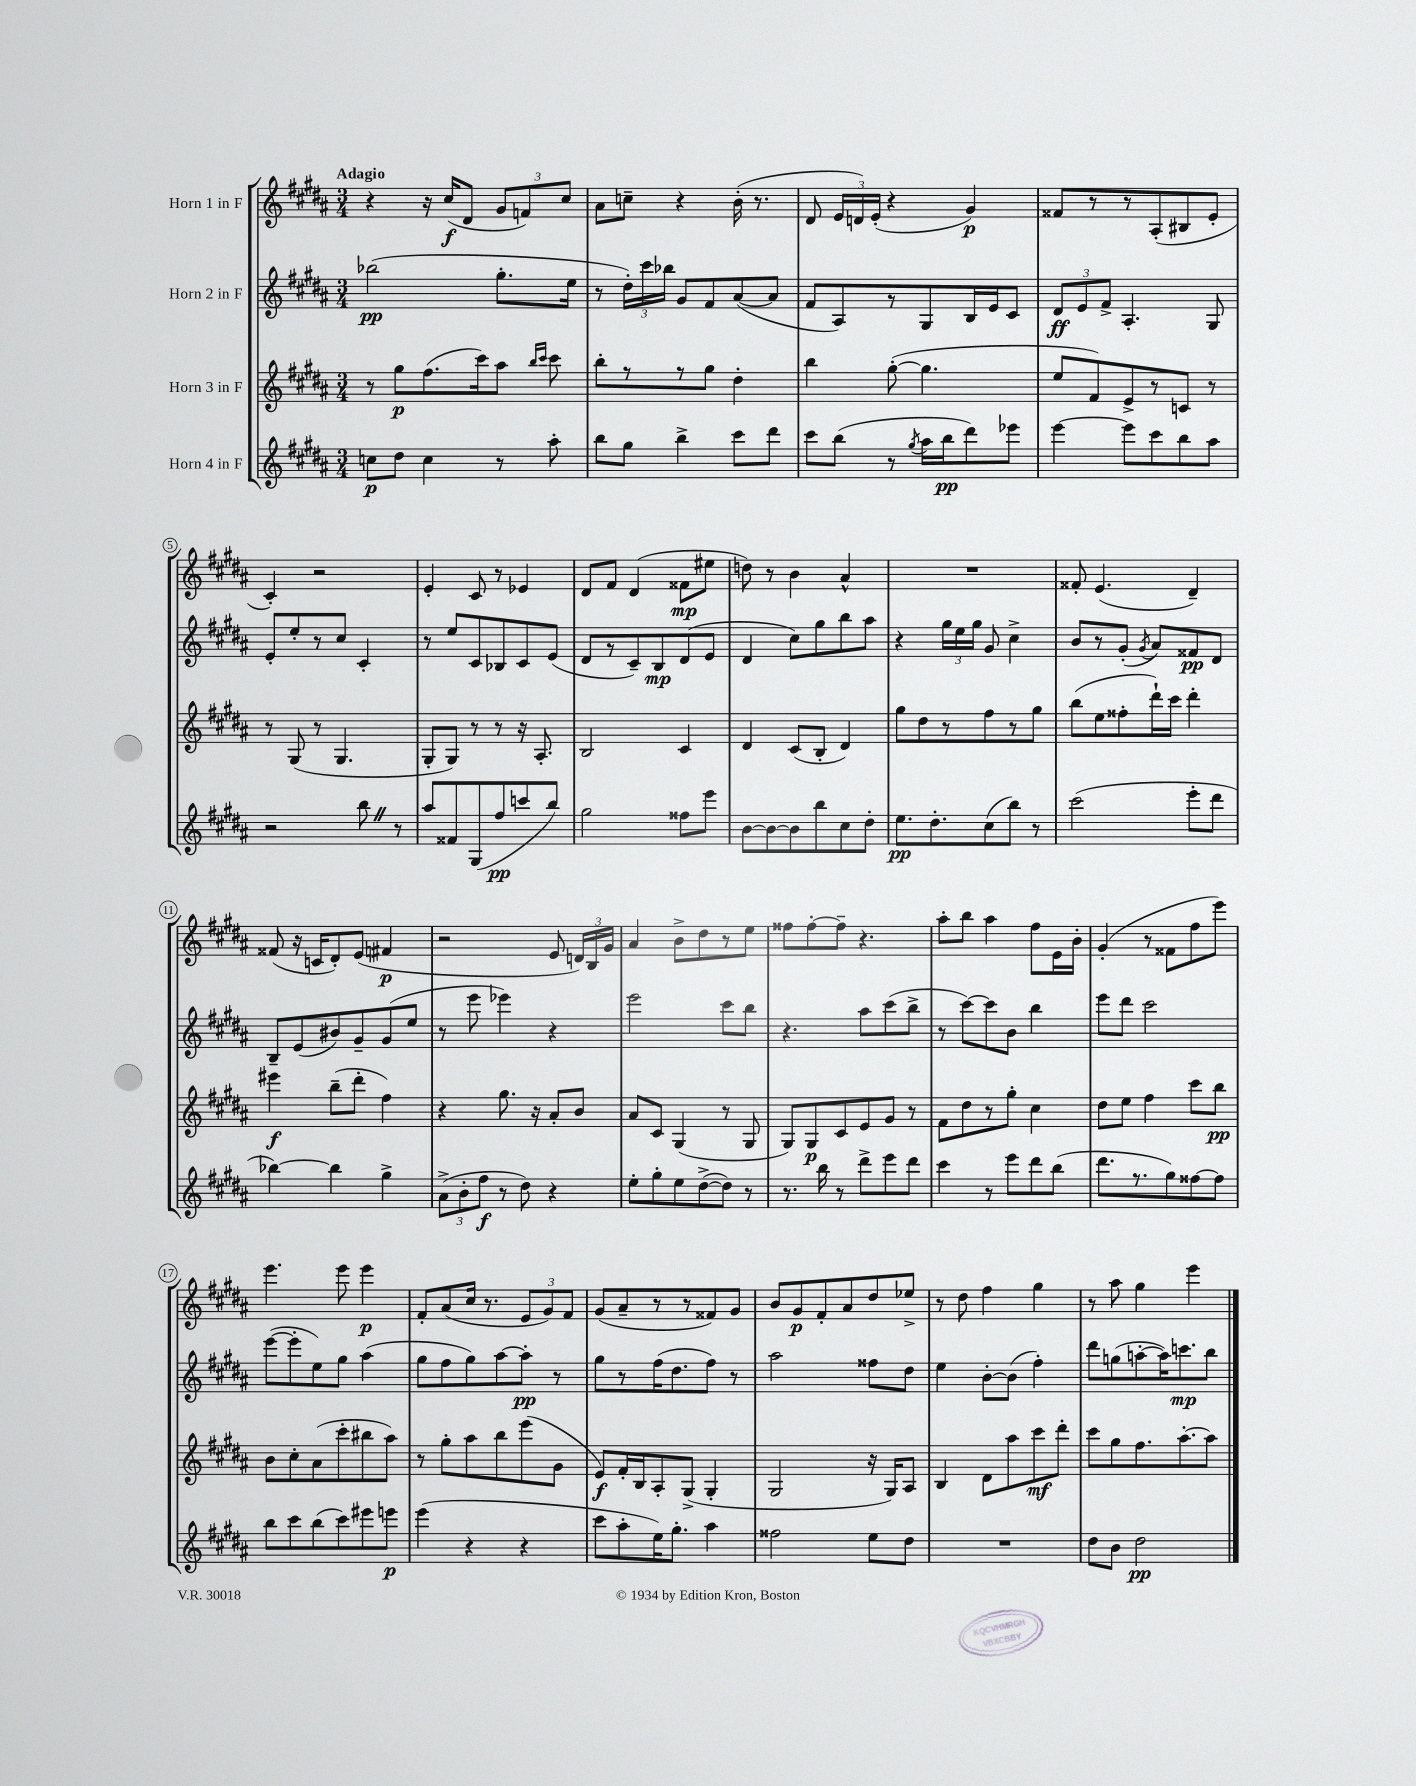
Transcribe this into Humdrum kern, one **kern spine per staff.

**kern	**kern	**kern	**kern
*staff4	*staff3	*staff2	*staff1
*clefG2	*clefG2	*clefG2	*clefG2
*k[f#c#g#d#a#]	*k[f#c#g#d#a#]	*k[f#c#g#d#a#]	*k[f#c#g#d#a#]
*M3/4	*M3/4	*M3/4	*M3/4
8cc	8r	(2bb-	4r
8dd#	8gg#	.	.
4cc	(8.ff#	.	16r
.	.	.	(16cc#
.	.	.	8d#
.	16ccc#)	.	.
8r	8aa#	8.gg#'	12g#
.	.	.	12f)
.	16qqbb	.	.
.	16qqccc#	.	.
8aa#'	8ccc#	.	.
.	.	.	12cc#
.	.	16ee	.
=	=	=	=
8bb	8bb'	8r	8a#
8gg#	8r	24dd#')	8cc~
.	.	24ccc#	.
.	.	24bb-	.
4bb^	8r	8g#	4r
.	8gg#	8f#	.
8ccc#	4dd#'	([8a#	(16b'
.	.	.	8.r
8ddd#	.	8a#]	.
=	=	=	=
8ccc#	4bb	8f#	8d#
(8bb	.	8A#)	24e
.	.	.	24d)
.	.	.	(24e'
8r	([8gg#'	8r	4r
8qgg#	.	.	.
16aa#	4.gg#]	8G#	.
16bb	.	.	.
8ddd#)	.	16B	4g#)
.	.	16e	.
8eee-	.	8c#	.
=	=	=	=
[4eee	8ee	12d#	8f##
.	.	12e	.
.	8f#)	.	8r
.	.	12f#^	.
8eee]	8e^	4.A#'	8r
8ccc#	8r	.	(8A#'
8bb	8c	.	8B#
8aa#	8r	8G#	8e'
=	=	=	=
2r	8r	8e'	4c#')
.	(8G#	8ee'	.
.	8r	8r	2r
.	4.G#	8cc#	.
8bb	.	4c#'	.
8r	.	.	.
=	=	=	=
8aa#	8G#'	8r	4e'
8f##	8G#)	8ee	.
(8G#	8r	8c#	8c#
8ff#	8r	8B-	8r
8ccc	16r	8c#	4e-
.	8.A#'	.	.
8bb)	.	(8e	.
=	=	=	=
2gg#	2B	8d#	8d#
.	.	8r	8f#
.	.	8c#~)	(4d#
.	.	8B	.
8ff##	4c#	(8d#	8f##
8eee	.	8e	8ee#
=	=	=	=
[8b	4d#	4d#	8dd)
8b_	.	.	8r
8b]	(8c#	8cc#)	4b
8bb	8B'	8gg#	.
8cc#	4d#)	8bb	4a#^^
8dd#'	.	8aa#	.
=	=	=	=
8.ee	8gg#	4r	2.r
.	8dd#	.	.
8.dd#'	.	.	.
.	8r	24gg#	.
.	.	24ee	.
.	.	24gg#	.
(8cc#	8ff#	8g#	.
8bb)	8r	4cc#^	.
8r	8gg#	.	.
=	=	=	=
(2ccc#	(8bb	8b	8f##'
.	8ee	8r	(4.e
.	8ff##'	(8g#'	.
.	.	8qg#	.
.	16ddd#`)	8a#)	.
.	16ccc#	.	.
8eee'	4ddd#'	8f##	4d#~)
8ddd#	.	8d#	.
=	=	=	=
[4bb-)	4eee#	8B~	(8f##
.	.	(8e	16r
.	.	.	16c
4bb-]	(8bb~	8b#)	8d#')
.	8ddd#'	8g#~	(8e
4gg#^	4ff#)	(8g#	4f#
.	.	8ee	.
=	=	=	=
(12a#^	4r	8r	2r
12b'	.	.	.
.	.	8eee	.
12ff#	.	.	.
8r	8.gg#	4eee-)	.
8dd#)	.	.	.
.	16r	.	.
4r	8a#'	4r	8e
.	8b	.	24d)
.	.	.	24B
.	.	.	24g#
=	=	=	=
8ee'	8a#	2eee	4a#
8gg#'	8c#	.	.
8ee	(4G#	.	8b^
([8dd#^	.	.	8dd#
8dd#])	8r	8ccc#	8r
8r	8G#	8bb	8ee
=	=	=	=
8.r	8G#)	4.r	8ff##
.	8G#	.	[8ff##'
16bb	.	.	.
8r	8c#	.	8ff##~]
8ddd#^	8e	8aa#	4.r
8eee	8g#	(8ccc#	.
8ddd#	8r	8bb^	.
=	=	=	=
4ccc#	8f#	8r	8aa#'
.	8dd#	[8ccc#)	8bb
8r	8r	8ccc#]	4aa#
8eee	8gg#'	8b	.
8ddd#	4cc#	4bb	8ff#
(8bb	.	.	16e
.	.	.	16b'
=	=	=	=
8.ddd#	8dd#	8eee	(4g#'
.	8ee	8ddd#	.
8.r	.	.	.
.	4ff#	2ccc#	8r
8gg#)	.	.	8f##
[8ff##	8ccc#	.	8ff#
8ff##]	8bb	.	8eee)
=	=	=	=
8bb	8b	([8eee	4.eee
8ccc#	8cc#'	8eee']	.
(8bb	(8a#	8ee)	.
8ccc#)	8ccc#'	8gg#	8eee
8eee#	8bb#	(4aa#	4eee
8eee	8aa#)	.	.
=	=	=	=
(4eee	8r	8gg#	8f#'
.	8gg#'	8ff#	(8a#
4r	8aa#	8gg#)	16cc#
.	.	.	8.r
.	8bb	[8aa#	.
4r	(8eee	8aa#']	12e
.	.	.	12g#)
.	8g#	8r	.
.	.	.	12f#
=	=	=	=
8ccc#	8e)	8gg#	(8g#
8aa#'	16f#'	8r	8a#~
.	16B	.	.
16ee)	8A#'	(16ff#	8r
8.gg#'	.	8.dd#	.
.	(8G#^	.	8r
4aa#	4G#'	8ff#)	8f##)
.	.	8r	8g#
=	=	=	=
2ff##	2G#	2aa#	8b
.	.	.	8g#
.	.	.	8f#'
.	.	.	8a#
8ee	16r	8ff##	8dd#
.	16G#)	.	.
8dd#	8A#	8dd#	8ee-^
=	=	=	=
2.r	4B	4ee	8r
.	.	.	8dd#
.	8d#	[8b'	4ff#
.	8aa#	(8b]	.
.	8ccc#	4ff#')	4gg#
.	8ddd#'	.	.
=	=	=	=
8dd#	8ccc#	8ddd#	8r
8b	8gg#	(8gg	8aa#
2dd#	8.ff#	[8aa'	4gg#
.	.	16aa])	.
.	[8.aa#'	8.ccc	.
.	.	.	4eee
.	8aa#]	8bb	.
==	==	==	==
*-	*-	*-	*-
